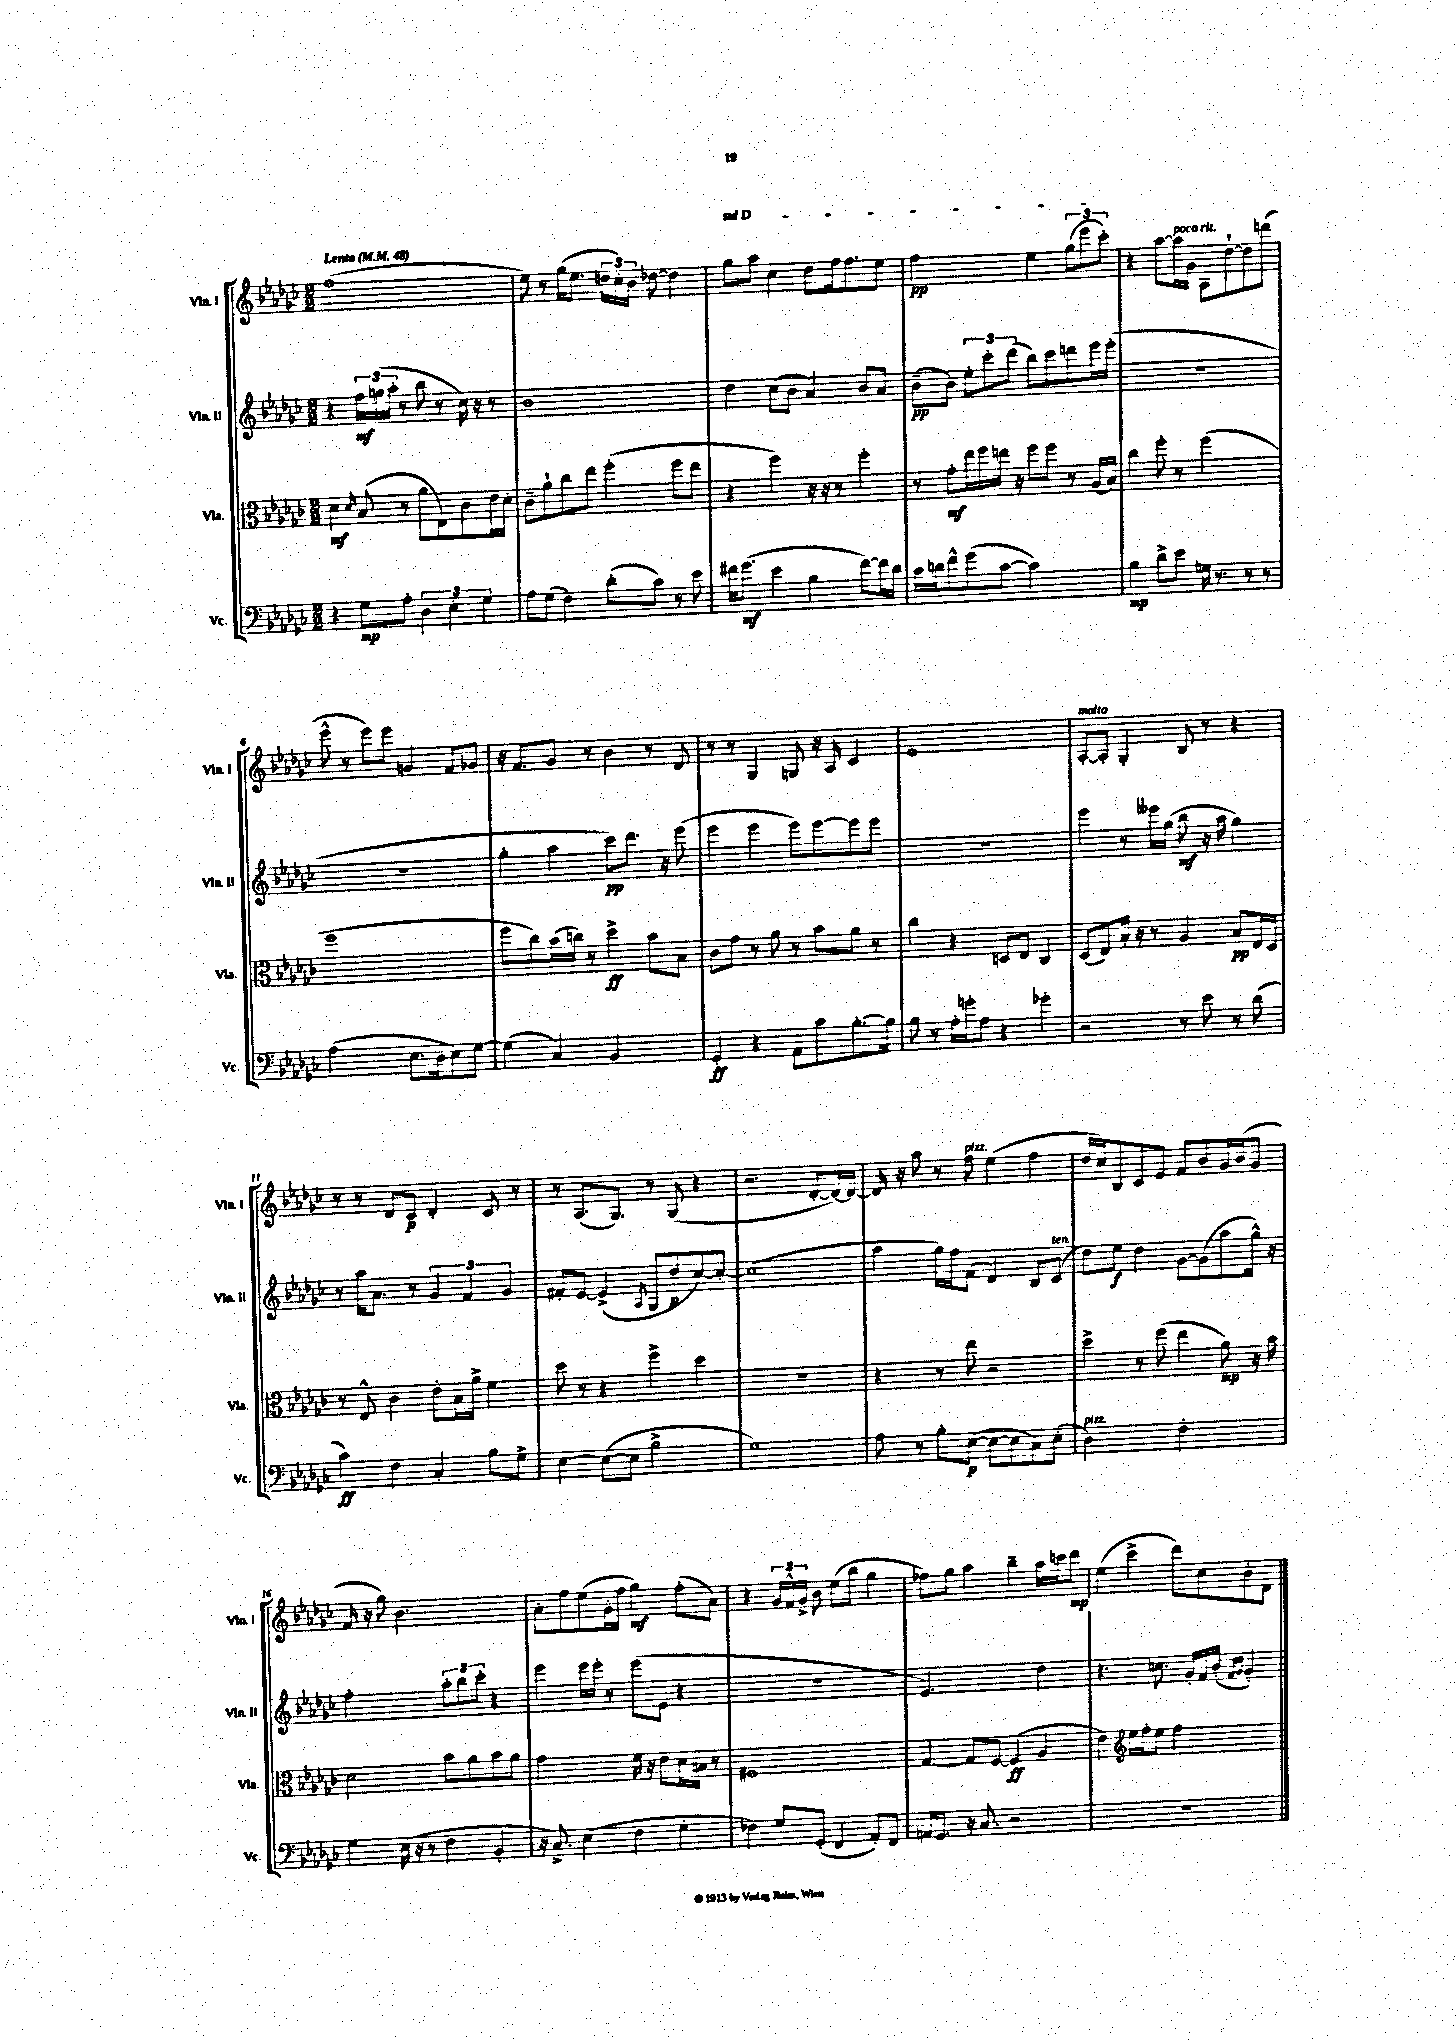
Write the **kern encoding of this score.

**kern	**dynam	**kern	**dynam	**kern	**dynam	**kern	**dynam
*part4	*part4	*part3	*part3	*part2	*part2	*part1	*part1
*staff4	*staff4	*staff3	*staff3	*staff2	*staff2	*staff1	*staff1
*I"Vc.	*	*I"Vla.	*	*I"Vln. II	*	*I"Vln. I	*
*I'Vc.	*	*I'Vla.	*	*I'Vln. II	*	*I'Vln. I	*
*clefF4	*	*clefC3	*	*clefG2	*	*clefG2	*
*k[b-e-a-d-g-c-]	*	*k[b-e-a-d-g-c-]	*	*k[b-e-a-d-g-c-]	*	*k[b-e-a-d-g-c-]	*
*M2/2	*	*M2/2	*	*M2/2	*	*M2/2	*
*MM48	*	*MM48	*	*MM48	*	*MM48	*
=1	=1	=1	=1	=1	=1	=1	=1
!	!	!	!	!	!	!LO:TX:a:B:t=Lento	!
4r	.	4d-\	mf	4r	.	(1ff	.
.	.	16qqd-/	.	.	.	.	.
8G-\L	mp	(8B-/	.	24ff\LL	mf	.	.
.	.	.	.	(24ggn\	.	.	.
.	.	.	.	24aa-'\JJ	.	.	.
8A-'\J	.	8r	.	8r	.	.	.
6D-\	.	8a-\L	.	8bb-\	.	.	.
.	.	8E-\)	.	8r	.	.	.
6E-'\	.	.	.	.	.	.	.
.	.	8c-\	.	16cc-\)	.	.	.
.	.	.	.	16r	.	.	.
6G-\	.	.	.	.	.	.	.
.	.	16e-\L	.	8r	.	.	.
.	.	16d-'\JJ	.	.	.	.	.
=2	=2	=2	=2	=2	=2	=2	=2
8A-\L	.	8c-~\L	.	1b-	.	8ee-\)	.
(8G-\J	.	8a-`\	.	.	.	8r	.
4F\)	.	8cc-\	.	.	.	(16gg-\KL	.
.	.	.	.	.	.	8.ee-\J	.
.	.	8ee-\J	.	.	.	.	.
(8d-'\L	.	(4ff'\	.	.	.	24ddn\LL	.
.	.	.	.	.	.	24cc-'\)	.
.	.	.	.	.	.	24b-\JJ	.
8c-\J)	.	.	.	.	.	[8dd-X\	.
8r	.	8ff\L	.	.	.	4dd-\]	.
8e-\	.	8ee-\J	.	.	.	.	.
=3	=3	=3	=3	=3	=3	=3	=3
!	!	!	!	!	!	!LO:TX:a:i:t=sul D	!
16f#X\KL	.	4r	.	4dd-\	.	8gg-\L	.
(8.g-\J	mf	.	.	.	.	.	.
.	.	.	.	.	.	8aa-\J	.
4e-\	.	4ff\)	.	(8cc-\L	.	4cc-\	.
.	.	.	.	8b-\J	.	.	.
4B-\	.	16r	.	4a-/)	.	8dd-\L	.
.	.	16r	.	.	.	.	.
.	.	8r	.	.	.	16ff\k	.
.	.	.	.	.	.	8.ff\	.
[8f#\L)	.	4ff'\	.	8b-/L	.	.	.
16f#\L]	.	.	.	8a-/J	.	8ee-\J	.
16d-\JJ	.	.	.	.	.	.	.
=4	=4	=4	=4	=4	=4	=4	=4
16c-\LL	.	8r	.	(8b-~\L	pp	2ff\	pp
16dn\J	.	.	.	.	.	.	.
8f^^\	.	8g-'\L	mf	8b-\J)	.	.	.
(8g-\	.	16ee-\L	.	12ee-'\L	.	.	.
.	.	16ff\	.	.	.	.	.
.	.	.	.	12ccc-'\	.	.	.
[8c-\J	.	16een\JJ	.	.	.	.	.
.	.	.	.	(12ddd-\J	.	.	.
.	.	16r	.	.	.	.	.
2c-\])	.	8ff\L	.	8bb-\L)	.	4ee-\	.
.	.	8ff\J	.	8ccc-\	.	.	.
.	.	8r	.	8dddn\	.	(12gg-\L	.
.	.	.	.	.	.	12eee-\	.
.	.	(16A-/LL	.	16eee-\L	.	.	.
.	.	.	.	.	.	12ccc-'\J)	.
.	.	16B-/JJ)	.	(16eee-'\JJ	.	.	.
=5	=5	=5	=5	=5	=5	=5	=5
4B-\	mp	4cc-\	.	1r	.	4r	.
8d-^\L	.	8ff'\	.	.	.	[8aa-\L	.
!	!	!	!	!	!	!LO:TX:a:i:t=poco rit.	!
8e-\J	.	8r	.	.	.	16aa-\L]	.
.	.	.	.	.	.	16g-\JJ	.
16Gn\	.	(2ff\	.	.	.	8A-\L	.
8.r	.	.	.	.	.	.	.
.	.	.	.	.	.	[8dd-`\	.
8r	.	.	.	.	.	8dd-\]	.
8r	.	.	.	.	.	(8dddn\J	.
!!LO:LB:g=z
=6	=6	=6	=6	=6	=6	=6	=6
(2A-\	.	1ff	.	1r	.	8eee-^^\	.
.	.	.	.	.	.	8r	.
.	.	.	.	.	.	8eee-\L)	.
.	.	.	.	.	.	8eee-\J	.
8.E-\L	.	.	.	.	.	4gn/	.
16D-\k	.	.	.	.	.	.	.
8E-\)	.	.	.	.	.	8f/L	.
[8G-\J	.	.	.	.	.	8g-X/J	.
=7	=7	=7	=7	=7	=7	=7	=7
(4G-\]	.	8ff\L	.	4gg-'\	.	16r	.
.	.	.	.	.	.	8.f/L	.
.	.	8cc-\)	.	.	.	.	.
4C-/)	.	(16b-\L	.	4aa-\	.	8g-/J	.
.	.	16ccn\JJ)	.	.	.	.	.
.	.	8r	.	.	.	8r	.
2BB-/	.	4dd-^\	ff	8ccc-\L)	pp	4b-\	.
.	.	.	.	8.ddd-\J	.	.	.
.	.	8b-\L	.	.	.	8r	.
.	.	.	.	16r	.	.	.
.	.	8B-\J	.	(8eee-\	.	8d-/	.
=8	=8	=8	=8	=8	=8	=8	=8
4GG-'/	ff	8c-\L	.	4eee-\	.	8r	.
.	.	8g-\J	.	.	.	8r	.
4r	.	8r	.	4eee-\	.	4G-/	.
.	.	8a-\	.	.	.	.	.
8AA-\L	.	8r	.	8eee-\L)	.	8Gn/	.
8c-\	.	8b-\L	.	[8eee-\	.	16r	.
.	.	.	.	.	.	16A-/	.
[8.B-'\	.	8a-\J	.	8eee-\]	.	4c-/	.
.	.	8r	.	8eee-\J	.	.	.
16B-\Jk]	.	.	.	.	.	.	.
=9	=9	=9	=9	=9	=9	=9	=9
8B-\	.	4cc-\	.	1r	.	1e-	.
8r	.	.	.	.	.	.	.
16A-'\LL	.	4r	.	.	.	.	.
16gn'\J	.	.	.	.	.	.	.
8A-\J	.	.	.	.	.	.	.
4r	.	8Dn/L	.	.	.	.	.
.	.	8E-/J	.	.	.	.	.
4g-X'\	.	4C-/	.	.	.	.	.
=10	=10	=10	=10	=10	=10	=10	=10
!	!	!	!	!	!	!LO:TX:a:i:t=molto	!
2r	.	(8D-/L	.	4eee-\	.	[8A-'/L	.
.	.	8E-/)	.	.	.	8A-'/J]	.
.	.	16B-'/Jk	.	8r	.	4G-'/	.
.	.	16r	.	.	.	.	.
.	.	8r	.	16eee--X\LL	.	.	.
.	.	.	.	(16gg-\JJ	.	.	.
8r	.	4A-/	.	8bb-\	mf	8B-/	.
8e-\	.	.	.	16r	.	8r	.
.	.	.	.	16aa-\	.	.	.
8r	.	8B-/L	pp	4gg-\)	.	4r	.
(8d-\	.	16E-/L	.	.	.	.	.
.	.	16D-/JJ	.	.	.	.	.
!!LO:LB:g=z
=11	=11	=11	=11	=11	=11	=11	=11
4c-\)	ff	8r	.	8r	.	8r	.
.	.	8E-^^/	.	16aa-\KL	.	8r	.
.	.	.	.	8.a-\J	.	.	.
4F\	.	4c-\	.	.	.	8d-/L	.
.	.	.	.	8r	.	8c-/J	p
4C-'/	.	8e-'\L	.	6g-/	.	4d-'/	.
.	.	16B-\L	.	.	.	.	.
.	.	.	.	6f/	.	.	.
.	.	16a-^\JJ	.	.	.	.	.
8B-\L	.	4f\	.	.	.	8c-/	.
.	.	.	.	6g-/	.	.	.
8G-^\J	.	.	.	.	.	8r	.
=12	=12	=12	=12	=12	=12	=12	=12
[4E-\	.	8dd-\	.	8f#X'/L	.	8r	.
.	.	8r	.	[8e-/J	.	(8.A-/L	.
(8E-\L_	.	4r	.	(4e-^/]	.	.	.
.	.	.	.	.	.	8.G-/J)	.
8E-\J]	.	.	.	.	.	.	.
.	.	.	.	8qA-/	.	.	.
2B-^\	.	4ff^\	.	8G-/L	.	8r	.
.	.	.	.	8dd-/	p	(8G-/	.
.	.	4dd-\	.	[8cc-/)	.	4r	.
.	.	.	.	8cc-'/J_	.	.	.
=13	=13	=13	=13	=13	=13	=13	=13
1G-)	.	1r	.	(1cc-]	.	2.r	.
.	.	.	.	.	.	[8d-'/L	.
.	.	.	.	.	.	16d-/L_)	.
.	.	.	.	.	.	16d-/JJ_	.
=14	=14	=14	=14	=14	=14	=14	=14
8A-\	.	4r	.	4aa-\	.	16d-/]	.
.	.	.	.	.	.	16r	.
8r	.	.	.	.	.	8aa-\	.
8B-'\L	.	8r	.	16gg-\LL)	.	8r	.
.	.	.	.	16ff\J	.	.	.
!	!	!	!	!	!	!LO:TX:a:i:t=pizz.	!
([8E-\J	p	8ee-\	.	(8f\J	.	8ff\	.
8E-\L_	.	2r	.	4d-/)	.	(4ee-\	.
8E-\]	.	.	.	.	.	.	.
8C-\)	.	.	.	8B-/L	.	4ff\	.
!	!	!	!	!LO:TX:a:i:t=ten.	!	!	!
(8E-'\J	.	.	.	(8c-/J	.	.	.
=15	=15	=15	=15	=15	=15	=15	=15
!LO:TX:a:i:t=pizz.	!	!	!	!	!	!	!
2D-\)	.	4dd-^\	.	8dd-\L)	.	16dd-/LL	.
.	.	.	.	.	.	16cc-/J)	.
.	.	.	.	8ee-\J	f	8B-/	.
.	.	8r	.	4dd-\	.	8c-/	.
.	.	(8ff\	.	.	.	8e-/J	.
2F'\	.	4ee-\	.	[8g-\L	.	8f/L	.
.	.	.	.	(8g-\]	.	8b-/	.
.	.	8a-\)	mp	8aa-\	.	16g-/L	.
.	.	.	.	.	.	(16b-/J	.
.	.	16r	.	16gg-^^\Jk)	.	8g-/J	.
.	.	16b-\	.	16r	.	.	.
!!LO:LB:g=z
=16	=16	=16	=16	=16	=16	=16	=16
4G-\	.	2d-\	.	2ff'\	.	16f/	.
.	.	.	.	.	.	16r	.
.	.	.	.	.	.	8gg-\)	.
(16E-\	.	.	.	.	.	2.b-\	.
16r	.	.	.	.	.	.	.
8r	.	.	.	.	.	.	.
4F\	.	8b-\L	.	12aa-'\L	.	.	.
.	.	.	.	12bb-\	.	.	.
.	.	8a-\	.	.	.	.	.
.	.	.	.	12ccc-'\J	.	.	.
4BB-'/	.	8b-\	.	4r	.	.	.
.	.	8a-\J	.	.	.	.	.
=17	=17	=17	=17	=17	=17	=17	=17
16r	.	2g-\	.	4eee-\	.	8a-'\L	.
8.C-^/)	.	.	.	.	.	.	.
.	.	.	.	.	.	8ff\	.
(4E-\	.	.	.	16eee-\LL	.	(8ee-\	.
.	.	.	.	16eee-'\JJ	.	.	.
.	.	.	.	8r	.	16g-'\L	.
.	.	.	.	.	.	16ff\JJ	.
4F\	.	16f\	.	(8eee-\L	.	4gg-\)	mf
.	.	16r	.	.	.	.	.
.	.	8e-\L	.	8e-\J	.	.	.
4G-'\	.	16d-\L	.	4r	.	(8ff'\L	.
.	.	16Bn\JJ	.	.	.	.	.
.	.	8r	.	.	.	8a-\J)	.
=18	=18	=18	=18	=18	=18	=18	=18
4F-X\)	.	1F#X	.	1r	.	4r	.
8G-/L	.	.	.	.	.	24g-/LL	.
.	.	.	.	.	.	24f^^/	.
.	.	.	.	.	.	24g-^/JJ	.
(8GG-'/J	.	.	.	.	.	8b-\	.
4FF/	.	.	.	.	.	(8ee-\L	.
.	.	.	.	.	.	8bb-\J	.
8AA-'/L)	.	.	.	.	.	4gg-\	.
8FF/J	.	.	.	.	.	.	.
=19	=19	=19	=19	=19	=19	=19	=19
16AAn/KL	.	[4G-/	.	2.e-/)	.	8ff-X\L)	.
8.GG-/J	.	.	.	.	.	.	.
.	.	.	.	.	.	8gg-\J	.
16r	.	8G-/L]	.	.	.	4aa-\	.
8.C-/	.	.	.	.	.	.	.
.	.	[8F/J	.	.	.	.	.
2r	.	(4F/]	ff	.	.	4bb-~\	.
.	.	4A-/	.	4dd-\	.	16aa-\LL	.
.	.	.	.	.	.	16cccn\J	.
.	.	.	.	.	.	8ddd-\J	mp
=20	=20	=20	=20	=20	=20	=20	=20
1r	.	4e-\)	.	4.r	.	(4ee-\	.
*	*	*clefG2	*	*	*	*	*
.	.	16ee-\LL	.	.	.	4ccc-^\	.
.	.	16ff'\J	.	.	.	.	.
.	.	8ee-\J	.	8.ccn\	.	.	.
.	.	2ff\	.	.	.	8ddd-\L)	.
.	.	.	.	16g-'/LL	.	.	.
.	.	.	.	16f/	.	8cc-\	.
.	.	.	.	(16b-'/JJ	.	.	.
.	.	.	.	16qqf/LL	.	.	.
.	.	.	.	16qqg-/JJ	.	.	.
.	.	.	.	4g-'/)	.	8b-'\	.
.	.	.	.	.	.	8d-\J	.
==	==	==	==	==	==	==	==
*-	*-	*-	*-	*-	*-	*-	*-
